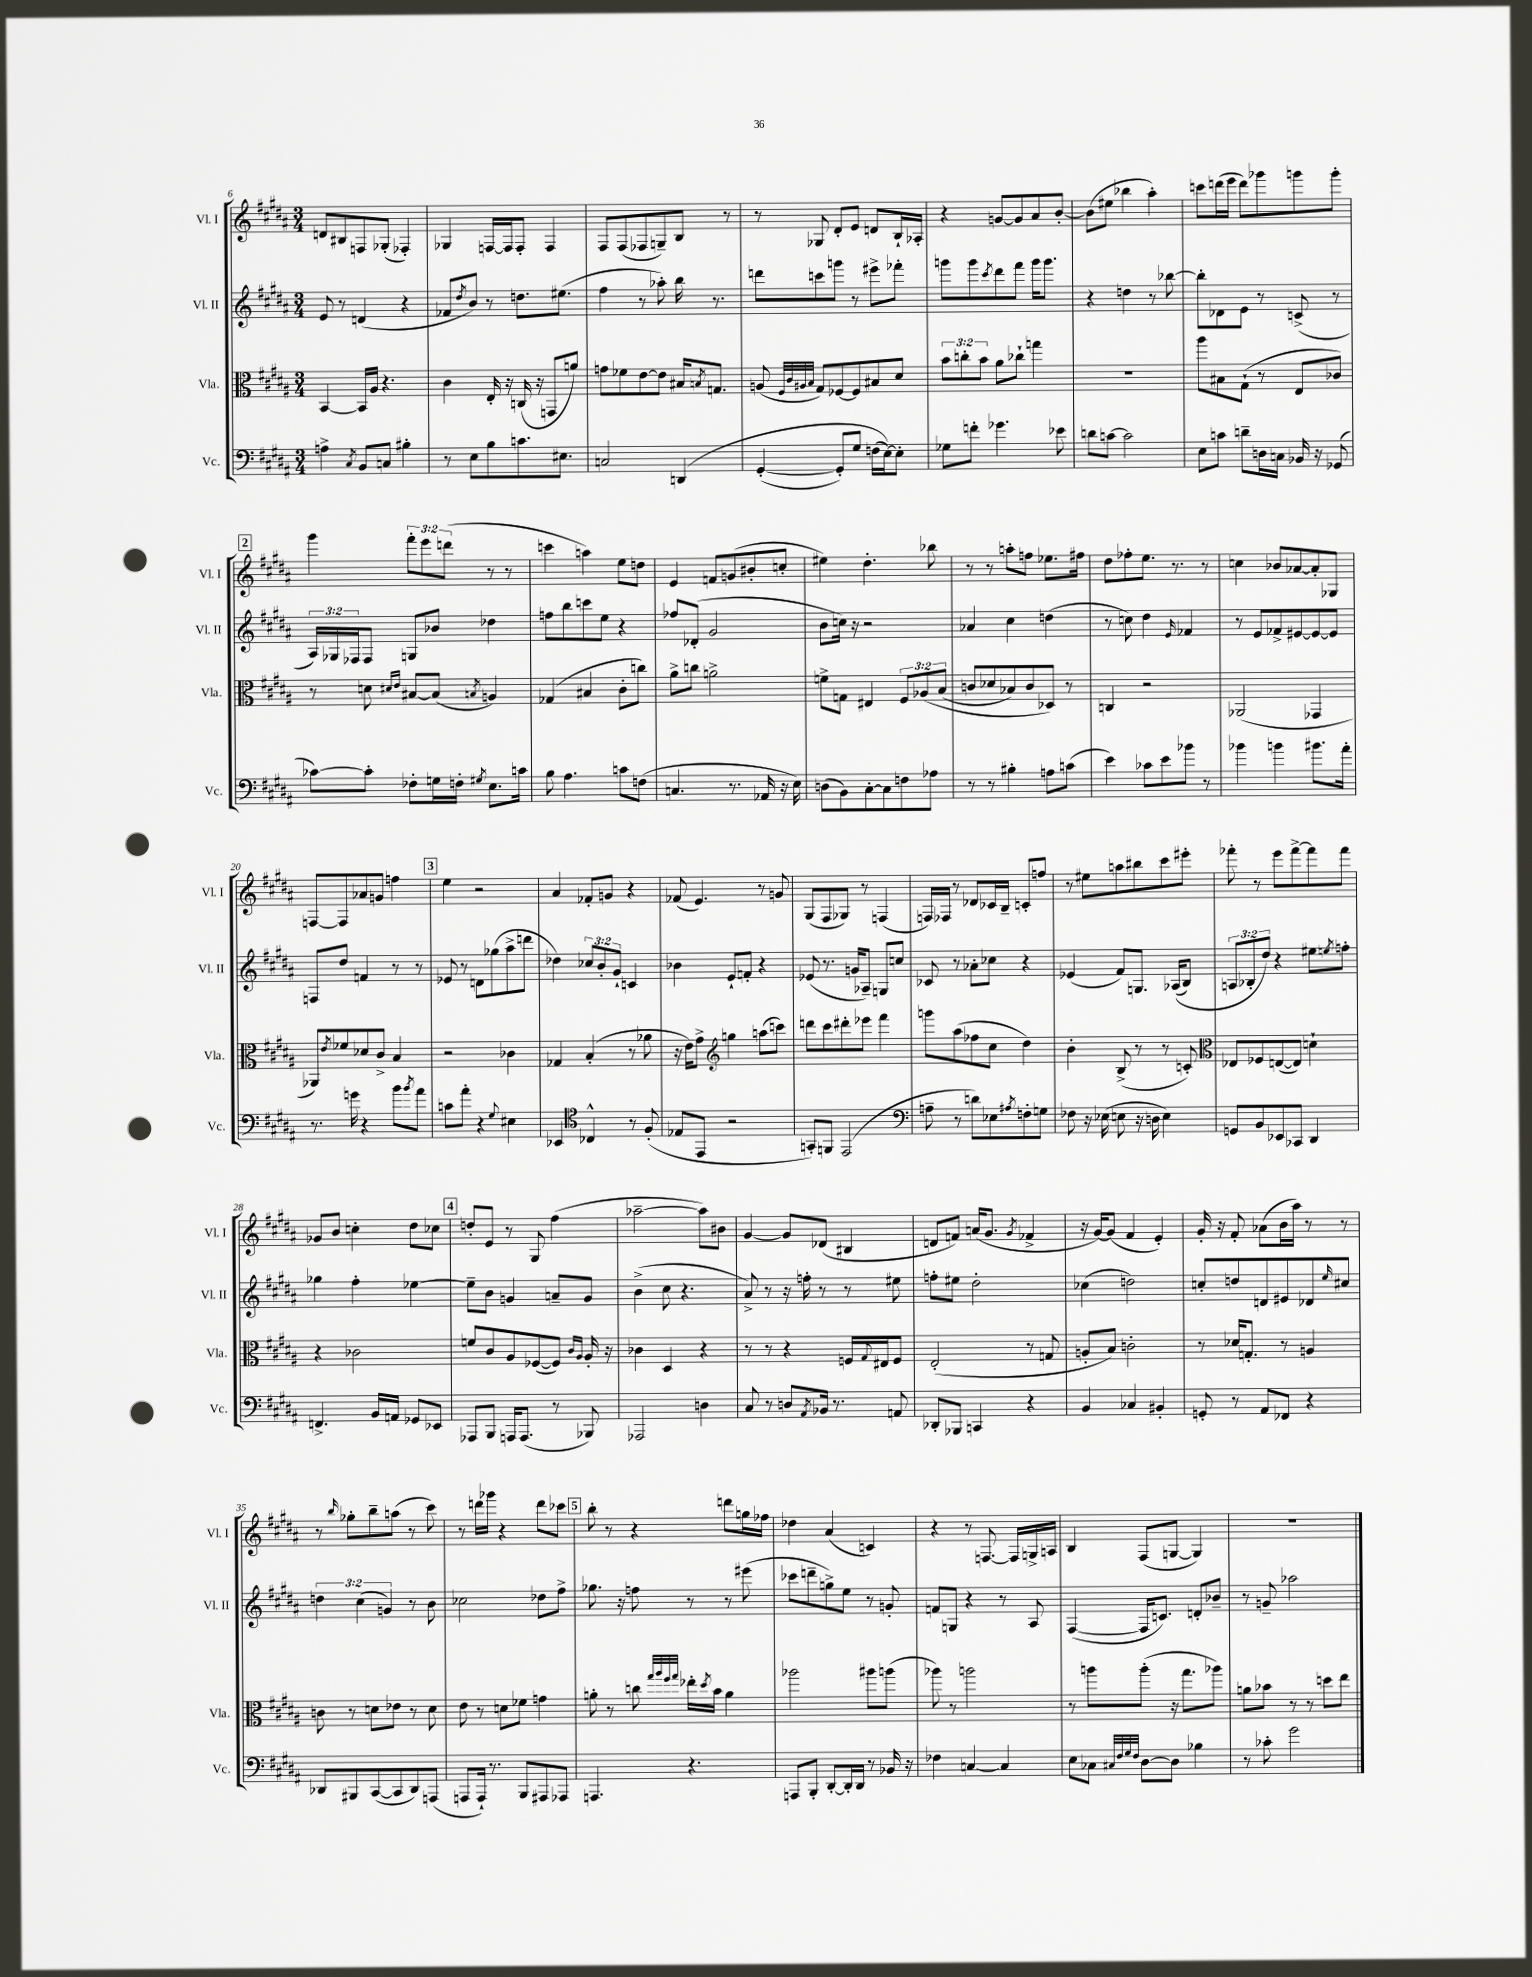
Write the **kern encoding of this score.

**kern	**kern	**kern	**kern
*part4	*part3	*part2	*part1
*staff4	*staff3	*staff2	*staff1
*I"Vc.	*I"Vla.	*I"Vl. II	*I"Vl. I
*I'Vc.	*I'Vla.	*I'Vl. II	*I'Vl. I
*clefF4	*clefC3	*clefG2	*clefG2
*k[f#c#g#d#a#]	*k[f#c#g#d#a#]	*k[f#c#g#d#a#]	*k[f#c#g#d#a#]
*M3/4	*M3/4	*M3/4	*M3/4
=6	=6	=6	=6
4An^\	[4BB/	8e/	8dn/L
.	.	8r	8B#X/
8qC#/	.	.	.
8BB/L	16BB/LL]	(4dn/	8Fn/
.	16A#/JJ	.	.
8Cn/J	4.r	.	(8G-X'/J
4B#X'\	.	4r	4F-X'/)
=7	=7	=7	=7
8r	4c#\	8f-X/L	4G-X/
.	.	8qdd#/	.
8E\L	.	8b/J)	.
8B\	16E'/	8r	[16Fn/LL
.	16r	.	16F/J]
8.cn\	(16Cn/	8.ddn\L	8F'/J
.	16r	.	.
.	8GGn/L	.	4F/
8.E#X\J	.	(8.ee#X\J	.
.	8an/J)	.	.
=8	=8	=8	=8
2Cn/	8gn\L	4ff#\	8F#/L
.	8f-X\	.	(8F#/
.	[8e\	8r	8F-X/
.	8e\J]	8aa-X'\)	8Gn~/)
(4DDn/	16B#X/KL	16bb\	8B/J
.	8qBn/	.	.
.	8.Gn/J	8.r	.
.	.	.	8r
=9	=9	=9	=9
([4GG#'/	(8An/	8dddn\L	8r
.	32qqF#/LLL	.	.
.	32qqc#/	.	.
.	32qqA#X/	.	.
.	32qqB/JJJ	.	.
.	8G#/L)	8cccn\	8G-X/
8GG#'/L])	[8F-X/	8gggn\J	8d#'/L
8G#/J	8F-/]	8r	8e/J
(16Fn\LL	8B#X/	8eee#X^\L	8dn/L
[16E\J))	.	.	.
8E'\J]	8d#/J	8fff-X'\J	16B`/L
.	.	.	16A-X'/JJ
=10	=10	=10	=10
8G-X\L	12b\L	8gggn\L	4r
.	12ccn'\	.	.
8fn'\J	.	8ggg\	.
.	12b\J	.	.
.	.	8qccc#/	.
4.g-X\	8a#\L	8ddd#\	[8gn/L
.	8cc-X`\J	8fff#\J	8g/]
.	4ggn\	16ggg\KL	8a#/
.	.	8.ggg\J	.
8e-X\	.	.	[8b'/J
=11	=11	=11	=11
8dn\L	2.r	4r	(8b\L]
[8cn\J	.	.	8ee#X\J
2c\]	.	4ddn\	4bb-X\
.	.	8r	4aa#'\)
.	.	[8bb-X\	.
=12	=12	=12	=12
8E\L	8aa#\L	8bb-'\L]	8cccn\L
8cn\J	8B#X\	8d-X\	(16dddn\L
.	.	.	16eee\JJ
8dn~\L	(8G#`\J	8e\J	8ddd\L)
16Dn\L	8r	8r	8ggg-X\
16Cn\JJ	.	.	.
16BB-X/	8E/L	(8cn^/	8gggn\
16r	.	.	.
(8GG-X/	8c-X/J)	8r	8ggg'\J
!!LO:LB:g=z
!!LO:REH:place=s1:t=2
=13	=13	=13	=13
[8c-X\L)	8r	24A#/LL)	4ggg#\
.	.	24G-X/	.
.	.	24F-X/J	.
8c-'\J]	8dn\	8F-/J	.
.	16qqd#X/LL	.	.
.	16qqe/JJ	.	.
8F-X'\L	[8B#X/L	8Gn/L	12fff#'\L
.	.	.	12eee\
16Gn\L	(8B#/J]	8b-X/J	.
.	.	.	(12dddn\J
16Fn'\JJ	.	.	.
8qG#X/	8qBn/	.	.
8.E\L	4An/)	4dd-X\	8r
.	.	.	8r
16cn\Jk	.	.	.
=14	=14	=14	=14
8B\	(4G-X/	8ffn\L	4cccn\
4.A#\	.	8bb\	.
.	4B#X/	8cccn\	4aan\)
.	.	8ee\J	.
8cn\L	8c#'\L	4r	8ee\L
(8Fn\J	8ccn\J)	.	8ddn\J
=15	=15	=15	=15
4.Cn/	8a#^\L	8ff-X/L	4e/
.	8ccn\J	(8d-X'/J	.
.	2an^\	2g#/	8fn/L
8.r	.	.	(8gn/
.	.	.	8b#X'/
16AA-X/	.	.	.
16r	.	.	8ccn'/J
16E\)	.	.	.
=16	=16	=16	=16
(8Dn\L	8fn^\L	8b\L	4ee#X\)
8BB\)	8Gn\J	16ccn\Jk)	.
.	.	16r	.
[8C#'\	4E#X/	2r	4.dd#'\
8C#\]	.	.	.
8Fn\	12F#/L	.	.
.	(12A-X/	.	.
8A-X\J	.	.	8bb-X\
.	(12B/J	.	.
=17	=17	=17	=17
8r	8cn/L	4a-X/	8r
8r	8d-X/	.	8r
4B#X'\	8B-X/)	4cc#\	8aan'\L
.	8c/	.	8ffn\J
8An\L	8D-X/J)	(4ddn\	8.ee-X\L
(8cn\J	8r	.	.
.	.	.	16ff#X\Jk
=18	=18	=18	=18
4e\)	4Cn/	8r	8dd#\L
.	.	8ccn\)	8ff-X'\
8c-X\L	2r	4dd#\	8.ee\J
8e\	.	.	.
.	.	.	8.r
.	.	16qqe/	.
8b-X\J	.	4f-X/	.
8r	.	.	8r
=19	=19	=19	=19
4b-X\	(2AA-X/	8r	4ccn\
.	.	8e/L	.
4bn\	.	8f-X^/	8b-X/L
.	.	[8e#X/	[8a-X/
8.b#X\L	4GG-X/	8e#/_	8a-'/]
.	.	8e#/J]	8G-X/J
16a#'\Jk	.	.	.
!!LO:LB:g=z
=20	=20	=20	=20
8.r	8AA-X/L)	8Fn/L	[8Fn/L
.	8qe/	.	.
.	8f-X/	8dd#/J	8F/]
16gn\	.	.	.
4r	8d-X/	4fn/	8a-X/
.	8c#^/J	.	8gn/J
8b\L	4B/	8r	4ffn\
8qb/	.	.	.
8a#\J	.	8r	.
!!LO:REH:place=s1:t=3
=21	=21	=21	=21
8cn\L	2r	8e-X/	4ee\
8a#'\J	.	8r	.
4r	.	8dn\L	2r
.	.	(8gg-X\	.
8qqG#/	.	.	.
4E#X\	4c-X\	8aa#^\	.
.	.	8dddn\J	.
=22	=22	=22	=22
4EE-X/	4G-X/	4dd-X\)	4a#/
*clefC4	*	*	*
4C-X^^/	(4B'/	12cc-X/L	8f-X'/L
.	.	12b'/	.
.	.	.	8gn/J
.	.	12g#`/J	.
8r	8r	4cn/	4r
(8F#'/	8a-X\	.	.
=23	=23	=23	=23
8E-X/L	16r	4b-X\	(8f-X/
.	16e\KL)	.	.
8EE/J	8g#^\J	.	4.e/)
*	*clefG2	*	*
2r	4ggn\	8e`/L	.
.	.	8fn'/J	.
.	(8aan\L	4r	8r
.	8cccn\J)	.	8gn/
=24	=24	=24	=24
8GGn'/L)	8dddn\L	(8e-X/	(8G#/L
8FFn/J	8ccc#\	8.r	8F#/
(2EE/	8ddd#X'\	.	8G-X/J)
.	.	16gn/KL	.
.	8eee-X\J	8A-X~/J)	8r
.	4fff#\	8Gn/L	(4Fn/
.	.	8ccn/J	.
=25	=25	=25	=25
*clefF4	*	*	*
8An~\	8gggn\L	8c-X/	16Fn/LL)
.	.	.	16F-X/JJ
8r	(8aa#\	8r	8r
8dn\L)	8ff-X\	8a-X'\L	8d-X/L
8E-X\	8cc#\J	8cc-X\J	16c-X/L
.	.	.	16B~/JJ
8qA#X/	.	.	.
8Fn'\	4dd#\)	4r	8cn'/L
8Gn\J	.	.	8ffn/J
=26	=26	=26	=26
8F-X\	4b'\	(4e-X/	8r
16r	.	.	8ee#X\L
(16E-X\	.	.	.
8En\	(8B^/	8f#/L)	8aan\
16r	8r	8.Gn/J	8bb#X\
16Dn\	.	.	.
4E\)	8r	.	8ccc#\
.	.	((16A-X/KL	.
.	8cn'/)	8B/J)	8eee#X'\J
=27	=27	=27	=27
*	*clefC3	*	*
8GGn/L	8E-X/L	12An/L	8fff-X'\
.	.	12B-X'/	.
8BB/	8F-X/	.	8r
.	.	12dd#/J)	.
8EE-X/	([8En/	4r	8eee\L
8CC-X/J	8E/J])	.	[8fff-^\
4DD#/	4dn`\	8ee#X\L	8fff-\]
.	.	8qeen/	.
.	.	8ffn'\J	8fff-\J
!!LO:LB:g=z
=28	=28	=28	=28
4.FFn^/	4r	4gg-X\	8g-X/L
.	.	.	8b/J
.	2c-X\	4ff#'\	4ccn'\
16BB/LL	.	.	.
16AAn/JJ	.	.	.
8GG-X/L	.	[4ee-X\	8dd#\L
8EE-X/J	.	.	8cc-X\J
!!LO:REH:place=s1:t=4
=29	=29	=29	=29
8AAA-X/L	8fn/L	8ee-~\L]	8ddn'/L
8BBB/J	8c#/	8b\J	8e/J
16AAAn/KL	8A#/	4gn/	8r
(8.AAA/J	.	.	.
.	([8F-X/	.	8G#/
8r	8F-/J])	8an~/L	(4ff#\
.	16qqc#/LL	.	.
.	16qqA#/JJ	.	.
8BBB-X/)	16A#'/	8g/J	.
.	16r	.	.
=30	=30	=30	=30
2AAA-X/	4c-X\	(4b^\	[2aa-X~\
.	4D#/	8cc#\	.
.	.	4.r	.
4Dn\	4r	.	8aa-\L])
.	.	.	8b#X\J
=31	=31	=31	=31
8C#/	8r	8a#^/)	[4g#/
8r	8r	8r	.
8Dn/L	4r	16r	8g#/L]
.	.	16ffn'\	.
8qAA#/	.	.	.
16BB-X/Jk	.	8r	(8d-X/J
8.r	.	.	.
.	16Fn/LL	8r	4B#X/
.	8qqG#/	.	.
.	16E#X/J	.	.
8AAn/	8F/J	8ee#X\	.
=32	=32	=32	=32
8DD-X'/L	(2E'/	8ffn'\L	8dn/L
8BBB-X/J	.	8ee#X\J	8fn/J)
4CCn/	.	2dd#'\	(16an/KL
.	.	.	8.g#/J
.	.	.	8qg#/
4r	8r	.	4f-X^/
.	8Gn/	.	.
=33	=33	=33	=33
4BB/	8An'/L	(4cc-X\	16r
.	.	.	[16g#/KL)
.	8B/J)	.	(8g#/J]
4C-X/	2cn'\	2ddn\)	4f#/
4BB#X'/	.	.	4e'/)
=34	=34	=34	=34
8GGn'/	8r	8ccn'/L	16g#'/
.	.	.	16r
8r	16d-X/KL	8ddn/	8f#'/
.	8.Gn'/J	.	.
8AA#/L	.	8dn/	(8a-X\L
8FF-X/J	8r	8e#X/	16b\L
.	.	.	16aa#\JJ)
4r	4An/	8d-X/	8r
.	.	16qqee/	.
.	.	8cc#X/J	8r
!!LO:LB:g=z
=35	=35	=35	=35
8DD-X/L	8cn\	6ddn\	8r
.	.	.	16qqbb/
8BBB#X/	8r	.	8gg-X'\L
.	.	(6cc#\	.
([8CC#/	8dn\L	.	8bb~\
.	.	6gn/)	.
8CC#/]	8e-X\J	.	(8aan\J
8DD-/)	8r	8r	8r
(8AAAn/J	8d\	8b\	8ccc#\)
=36	=36	=36	=36
8AAAn/L	8e\	2cc-X\	8r
16AAA`/Jk)	8r	.	16dddn\LL
8.r	.	.	16ggg-X\JJ
.	8dn\L	.	4r
8BBB/L	8f-X\J	.	.
8AAA#X/	4gn\	8dd-X\L	8ddd\L
8AAA-X/J	.	8ff#^\J	8ccc-X\J
!!LO:REH:place=s1:t=5
=37	=37	=37	=37
4.AAAn/	8an'\	8.gg-X\	8bb'\
.	8r	.	8r
.	.	16r	.
.	8ccn\	8ffn\	4r
.	32qqgg#/LLL	.	.
.	32qqaa#/	.	.
.	32qqff#/	.	.
.	32qqgg#/JJJ	.	.
4.r	16ee-X'\LL	8r	.
.	8qdd#/	.	.
.	16b\JJ	.	.
.	4a\	8r	8dddn\L
.	.	(8eee#X\	16ggn\L
.	.	.	16ff-X\JJ
=38	=38	=38	=38
8AAAn/L	2aa-X\	8ccc-X\L	4dd-X\
8BBB'/J	.	8dddn~\	.
[8DD#'/L	.	8ggn^\)	(4a#/
16DD#'/L]	.	8ee\J	.
16DD#/JJ	.	.	.
8r	8aa#X\L	8r	4cn/)
16BB-X/	(8aan\J	8gn'/	.
16r	.	.	.
=39	=39	=39	=39
4F-X\	8aa-X\)	8fn/L	4r
.	8r	8Gn/J	.
[4Cn/	2aan\	4r	8r
.	.	.	[8.Fn/
4C/]	.	8r	.
.	.	.	16F/LL]
.	.	8A#/	16Gn^/
.	.	.	16An/JJ
=40	=40	=40	=40
8E\L	8r	([4F#/	4B/
8C-X\J	8aan\L	.	.
32qqC#X/LLL	.	.	.
32qqF#/	.	.	.
32qqG#/	.	.	.
32qqF#/JJJ	.	.	.
[8D#\L	(8aa'\J	16F#/KL]	(8F#/L
.	.	8.cn/J)	.
8D#\J]	16r	.	[8Gn/J
.	8.gg#\L	.	.
4B-X\	.	8dn'/L	4G/])
.	8aa-X\J)	8b-X~/J	.
=41	=41	=41	=41
8r	8an\L	8r	2.r
8c-X'\	8b-X\J	8gn~/	.
2g#\	8r	2aa-X\	.
.	8r	.	.
.	8ddn\L	.	.
.	8ee\J	.	.
==	==	==	==
*-	*-	*-	*-
